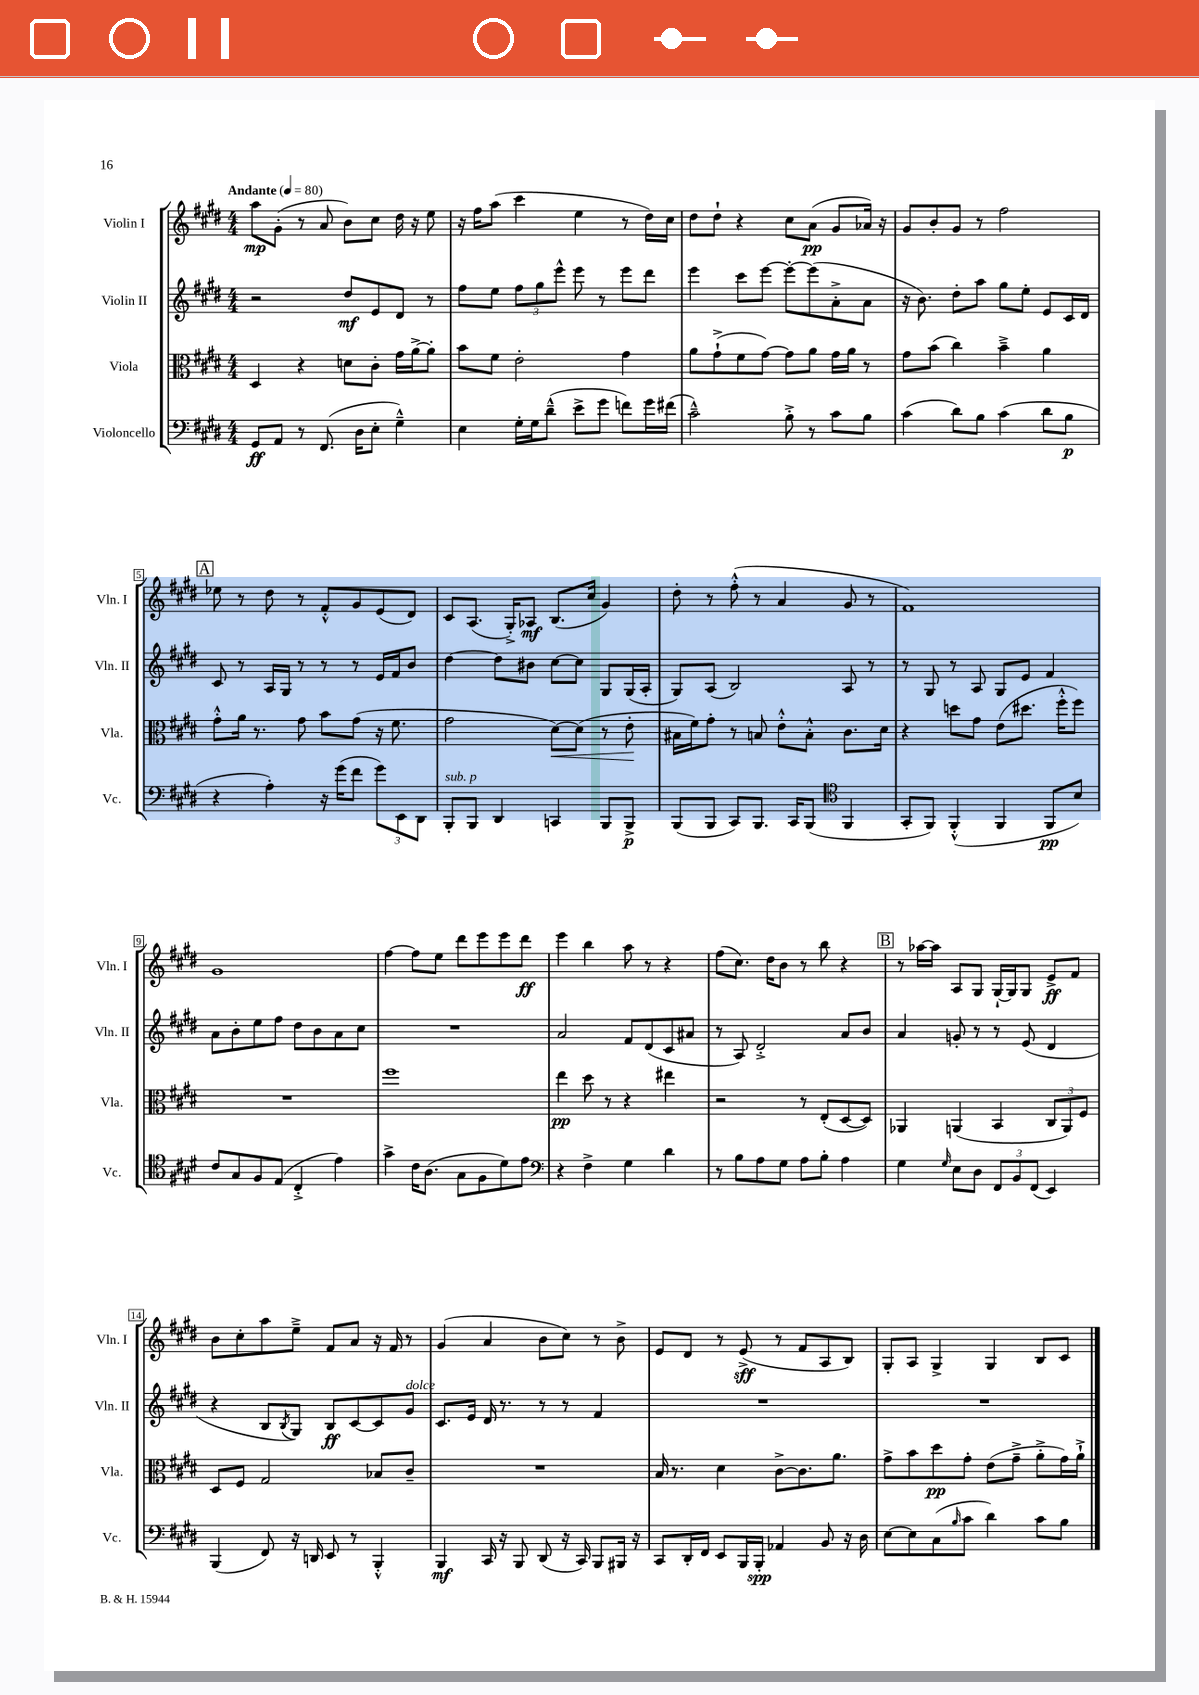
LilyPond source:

<<
\new StaffGroup <<
\new Staff = "s0" \with { instrumentName = "Violin I" shortInstrumentName = "Vln. I" } {
    \clef treble \key e \major \numericTimeSignature \time 4/4 \tempo "Andante" 4 = 80
    a''8\mp gis'8-.( r8 a'8 b'8) cis''8 dis''16 r16 e''8 |
    r16 fis''16 a''8( cis'''4 e''4 r8 dis''16) cis''16 |
    dis''8 dis''8-! r4 cis''8 a'8\pp( gis'8 aes'16) r16 |
    gis'8 b'8-. gis'8 r8 fis''2 |
    \mark \markup { \box "A" } ees''8 r8 dis''8 r8 fis'8-.-^ gis'8 e'8( dis'8) |
    cis'8 a8.( gis16-.->) aes8\mf b8.( cis''16 gis'4) |
    dis''8-. r8 fis''8-.-^( r8 a'4 gis'8 r8 |
    fis'1) |
    gis'1 |
    fis''4~ fis''8 e''8 dis'''8 e'''8 e'''8 dis'''8\ff |
    e'''4 b''4 a''8 r8 r4 |
    fis''8( cis''8.) dis''16 b'8 r8 b''8 r4 |
    \mark \markup { \box "B" } r8 aes''16~ aes''16 a8 gis8 gis16~-! gis16 gis8 e'8->\ff fis'8 |
    b'8 cis''8-. a''8 e''8---> fis'8 a'8 r16 fis'16 r8 |
    gis'4( a'4 b'8 cis''8) r8 b'8-> |
    e'8 dis'8 r8 e'8->\sff( r8 fis'8 a8 b8) |
    gis8-. a8 gis4-> gis4 b8 cis'8 \bar "|." |
}
\new Staff = "s1" \with { instrumentName = "Violin II" shortInstrumentName = "Vln. II" } {
    \clef treble \key e \major \numericTimeSignature \time 4/4
    r2 dis''8\mf e'8 dis'8 r8 |
    fis''8 e''8 \tuplet 3/2 { fis''8 gis''8 e'''8-^ } e'''8 r8 e'''8 dis'''8 |
    e'''4 cis'''8 e'''8~ e'''8~-. e'''8( a'8-.-> a'8 |
    r16 b'8.) dis''8-. a''8 gis''8 e''8-. e'8 cis'16 dis'16 |
    \mark \markup { \box "A" } cis'8 r8 a16 gis16 r8 r8 r8 e'16 fis'16 b'8 |
    dis''4~ dis''8 bis'8 cis''8~ cis''8 gis8 gis16( a16-. |
    gis8) a8( b2) a8 r8 |
    r8 gis8 r8 a8 gis8 e'8 fis'4 |
    a'8 b'8-. e''8 fis''8 dis''8 b'8 a'8 cis''8 |
    R1 |
    a'2 fis'8 dis'8( cis'8 ais'8 |
    r8 a8) dis'2-.-> a'8 b'8 |
    \mark \markup { \box "B" } a'4 g'8-. r8 r8 e'8( dis'4 |
    r4 b8 \acciaccatura { b8 } gis8) b8\ff cis'8~ cis'8 gis'8^\markup { \italic "dolce" } |
    cis'8. e'16 dis'16 r8. r8 r8 fis'4 |
    R1 |
    R1 \bar "|." |
}
\new Staff = "s2" \with { instrumentName = "Viola" shortInstrumentName = "Vla." } {
    \clef alto \key e \major \numericTimeSignature \time 4/4
    dis4 r4 d'8 cis'8-. gis'16 a'16~-> a'8-. |
    b'8 fis'8 e'2-. gis'4 |
    a'8 gis'8-!->( fis'8 gis'8~) gis'8 a'8 gis'16 a'16 r8 |
    gis'8 b'8( cis''4) b'4---> a'4 |
    \mark \markup { \box "A" } gis'8-.-^ a'16 r8. gis'8 b'8 gis'8( r16 fis'8. |
    gis'2 dis'8~\<) dis'8( r8 e'8-.\! |
    bis16 fis'16) gis'8-. r8 b8 e'8-.-^ b8-.-^ cis'8. dis'16 |
    r4 d''8 gis'8 e'8( dis''8. fis''16-.-^ fis''8) |
    R1 |
    fis''1 |
    e''4\pp dis''8 r8 r4 eis''4 |
    r2 r8 e8-.( dis8~ dis8) |
    \mark \markup { \box "B" } aes,4 a,4( b,4 \tuplet 3/2 { cis8 a,8) fis8 } |
    dis8 fis8 gis2 bes8 cis'8-- |
    R1 |
    b16 r8. dis'4 cis'8~-> cis'8. a'8. |
    gis'8-> b'8 dis''8\pp gis'8-. e'8( gis'8---> a'8-.-> gis'16) a'16-!-> \bar "|." |
}
\new Staff = "s3" \with { instrumentName = "Violoncello" shortInstrumentName = "Vc." } {
    \clef bass \key e \major \numericTimeSignature \time 4/4
    gis,8\ff a,8 r8 fis,8.( dis16 e8-. gis4---^) |
    e4 gis16-. gis16 dis'8---^( e'8-> gis'8 f'8) gis'16 fis'16( |
    cis'2---^) b8-.-> r8 cis'8 b8 |
    cis'4( dis'8) b8 cis'4( dis'8 b8\p |
    \mark \markup { \box "A" } r4 a4-.) r16 gis'16( fis'8 \tuplet 3/2 { gis'8) e,8 dis,8 } |
    b,,8-.^\markup { \italic "sub. p" } b,,8 dis,4 c,4 b,,8 b,,8->\p |
    b,,8( b,,8 cis,8) b,,8. cis,16 b,,8( \clef tenor fis,4 |
    gis,8-. fis,8) fis,4-.-^( fis,4 fis,8\pp b8) |
    cis'8 gis8 fis8 e8( cis4-.-> e'4) |
    gis'4-> cis'16 a8.( gis8 fis8 dis'8) e'8 |
    \clef bass r4 fis4-> gis4 dis'4 |
    r8 b8 a8 gis8 a8 b8-. a4 |
    \mark \markup { \box "B" } gis4 \grace { gis16 } e8 dis8 \tuplet 3/2 { fis,8 b,8 fis,8( } e,4) |
    b,,4( fis,8) r16 d,16 e,8 r8 b,,4-.-^ |
    b,,4\mf cis,16 r16 b,,8 dis,8( r16 cis,16) b,,8 bis,,16 r16 |
    cis,8 dis,16-. fis,16 e,8 b,,16 b,,16-.\spp aes,4 b,8 r16 dis16 |
    e8~ e8 cis8( \grace { b16 } cis'8 dis'4) cis'8 b8 \bar "|." |
}
>>
>>
\layout { \context { \Score \override BarNumber.stencil = #(make-stencil-boxer 0.1 0.3 ly:text-interface::print) } }
